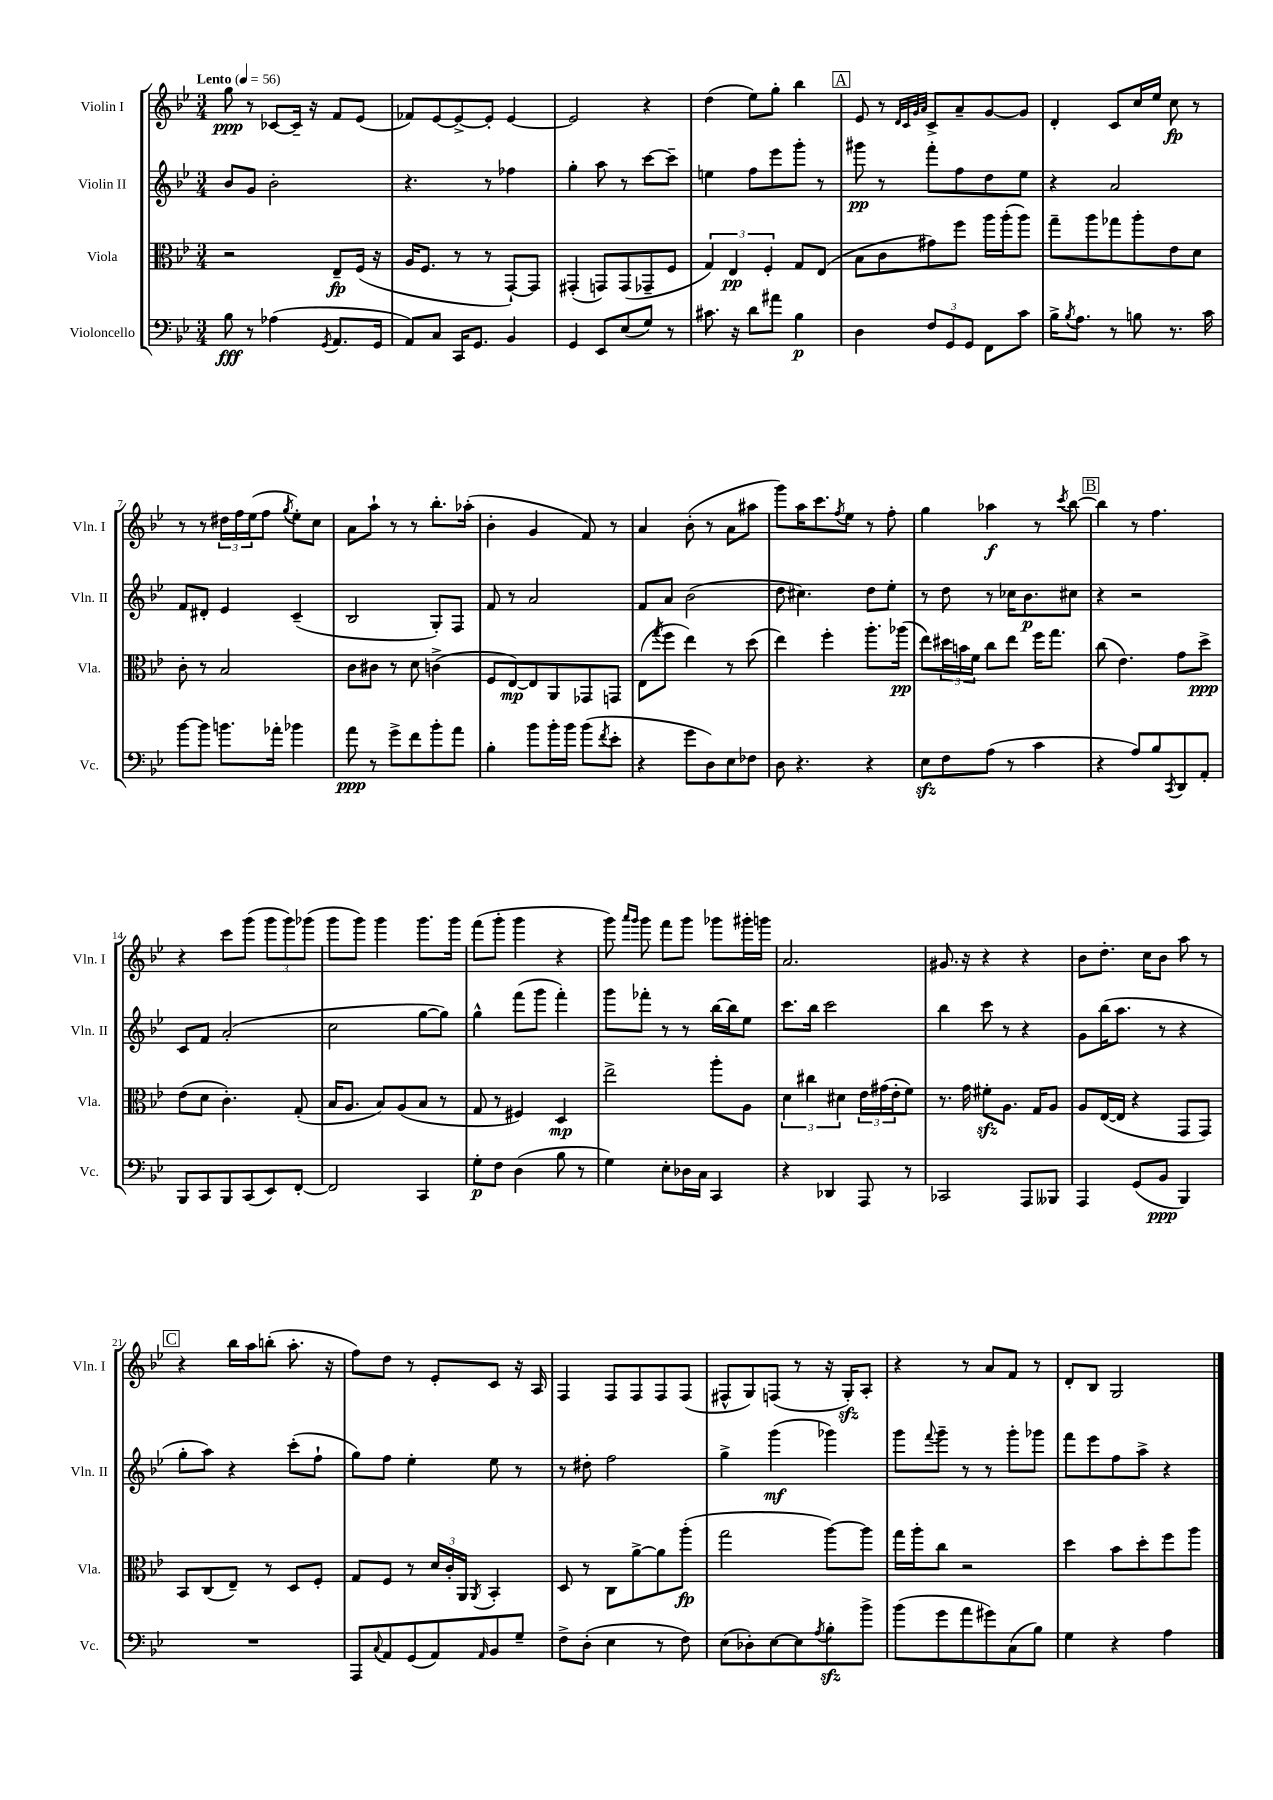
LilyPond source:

<<
\new StaffGroup <<
\new Staff = "s0" \with { instrumentName = "Violin I" shortInstrumentName = "Vln. I" } {
    \clef treble \key bes \major \numericTimeSignature \time 3/4 \tempo "Lento" 4 = 56
    g''8\ppp r8 ces'8~ ces'16-- r16 f'8 ees'8( |
    fes'8) ees'8~ ees'8~-> ees'8-. ees'4~ |
    ees'2 r4 |
    d''4( ees''8) g''8-. bes''4 |
    \mark \markup { \box "A" } ees'8 r8 \grace { d'32 c'32 g'32 a'32 } c'8-> a'8-- g'8~ g'8 |
    d'4-. c'8 c''16 ees''16 c''8\fp r8 |
    r8 r8 \tuplet 3/2 { dis''16 f''16 ees''16( } f''8 \acciaccatura { g''8 } ees''8-.) c''8 |
    a'8 a''8-! r8 r8 bes''8.-. aes''16-.( |
    bes'4-. g'4 f'8) r8 |
    a'4 bes'8-.( r8 a'8 ais''8 |
    g'''8) a''16 c'''8. \acciaccatura { f''8 } ees''8 r8 f''8-. |
    g''4 aes''4\f r8 \acciaccatura { c'''8 } bes''8~ |
    \mark \markup { \box "B" } bes''4 r8 f''4. |
    r4 c'''8 g'''8( \tuplet 3/2 { g'''8 g'''8) ges'''8( } |
    g'''8 g'''8) g'''4 g'''8. g'''16 |
    f'''8( g'''8-. g'''4 r4 |
    g'''8) \grace { a'''16 g'''16 } g'''8 f'''8 g'''8 ges'''8 gis'''16-. g'''16 |
    a'2. |
    gis'8. r16 r4 r4 |
    bes'8 d''8.-. c''16 bes'8 a''8 r8 |
    \mark \markup { \box "C" } r4 bes''16 a''16 b''8-.( a''8.-. r16 |
    f''8) d''8 r8 ees'8-. c'8 r16 a16 |
    f4 f8 f8 f8 f8( |
    fis8-^ g8) f8( r8 r16 g16-.\sfz) a8-. |
    r4 r8 a'8 f'8 r8 |
    d'8-. bes8 g2 \bar "|." |
}
\new Staff = "s1" \with { instrumentName = "Violin II" shortInstrumentName = "Vln. II" } {
    \clef treble \key bes \major \numericTimeSignature \time 3/4
    bes'8 g'8 bes'2-. |
    r4. r8 fes''4 |
    g''4-. a''8 r8 c'''8~ c'''8-- |
    e''4 f''8 ees'''8 g'''8-. r8 |
    \mark \markup { \box "A" } gis'''8\pp r8 f'''8-. f''8 d''8 ees''8 |
    r4 a'2 |
    f'8 dis'8-. ees'4 c'4--( |
    bes2 g8-.) f8 |
    f'8 r8 a'2 |
    f'8 a'8 bes'2( |
    d''8 cis''4.) d''8 ees''8-. |
    r8 d''8 r8 ces''16 bes'8.\p cis''8 |
    \mark \markup { \box "B" } r4 r2 |
    c'8 f'8 a'2-.( |
    c''2 g''8~ g''8) |
    g''4-^ f'''8( g'''8 f'''4-.) |
    g'''8 fes'''8-. r8 r8 bes''16~ bes''16 ees''8 |
    c'''8. bes''16 c'''2 |
    bes''4 c'''8 r8 r4 |
    g'8 bes''16( a''8. r8 r4 |
    \mark \markup { \box "C" } g''8-. a''8) r4 c'''8-.( f''8-! |
    g''8) f''8 ees''4-. ees''8 r8 |
    r8 dis''8-. f''2 |
    g''4-> g'''4\mf( ges'''4) |
    g'''8 \appoggiatura { f'''8 } g'''8-- r8 r8 g'''8-. ges'''8 |
    f'''8 ees'''8 f''8 a''8-> r4 \bar "|." |
}
\new Staff = "s2" \with { instrumentName = "Viola" shortInstrumentName = "Vla." } {
    \clef alto \key bes \major \numericTimeSignature \time 3/4
    r2 ees8--\fp f16( r16 |
    a16 f8. r8 r8 g,8~-!) g,8 |
    gis,4-.( g,8) g,8( ges,8-- f8 |
    \tuplet 3/2 { g4) ees4\pp f4-. } g8 ees8( |
    \mark \markup { \box "A" } bes8 c'8 gis'8) f''8 a''16 a''16-.( a''8) |
    g''8-- a''8 ges''8 a''8-. ees'8 d'8 |
    c'8-. r8 bes2 |
    c'8 cis'8 r8 d'8 c'4->( |
    f8 ees8~\mp) ees8 a,8 ges,8 g,8 |
    ees8( \acciaccatura { g''8 } f''8 ees''4) r8 d''8( |
    ees''4) f''4-. a''8.-. aes''16\pp( |
    ees''8) \tuplet 3/2 { dis''16 b'16 f'16 } c''8 ees''8 f''16 g''8. |
    \mark \markup { \box "B" } c''8( ees'4.) g'8 d''8->\ppp |
    ees'8( d'8 c'4.-.) g8-.( |
    bes16 a8. bes8) a8( bes8 r8 |
    g8 r8 fis4) d4\mp |
    ees''2-> a''8-. a8 |
    \tuplet 3/2 { d'4 cis''4 dis'4 } \tuplet 3/2 { ees'16 gis'16( ees'16-. } f'8) |
    r8. g'16 fis'8-.\sfz a8. g16 a8 |
    a8 ees16~( ees16 r4 g,8 g,8) |
    \mark \markup { \box "C" } bes,8 c8( ees8--) r8 d8 f8-. |
    g8 f8 r8 \tuplet 3/2 { d'16 c'16-. a,16 } \acciaccatura { a,8 } bes,4-. |
    d8 r8 c8 a'8~-> a'8 a''8-.\fp( |
    g''2 a''8~) a''8 |
    g''16 a''16-. c''8 r2 |
    d''4 bes'8 d''8-. f''8 a''8 \bar "|." |
}
\new Staff = "s3" \with { instrumentName = "Violoncello" shortInstrumentName = "Vc." } {
    \clef bass \key bes \major \numericTimeSignature \time 3/4
    bes8\fff r8 aes4( \acciaccatura { g,8 } a,8. g,16 |
    a,8) c8 c,16 g,8. bes,4 |
    g,4 ees,8 ees8( g8) r8 |
    cis'8. r16 d'8 ais'8 bes4\p |
    \mark \markup { \box "A" } d4 \tuplet 3/2 { f8 g,8 g,8 } f,8 c'8 |
    bes16-> \acciaccatura { bes8 } a8. r8 b8 r8. c'16 |
    bes'8~ bes'8 b'8. aes'16-. bes'4 |
    a'8\ppp r8 g'8-> f'8 bes'8-. a'8 |
    bes4-. bes'8 bes'16-. bes'16 bes'8( \acciaccatura { f'8 } ees'8-. |
    r4 g'8 d8) ees8 fes8 |
    d8 r4. r4 |
    ees8\sfz f8 a8( r8 c'4 |
    \mark \markup { \box "B" } r4 a8) bes8 \acciaccatura { c,8 } d,8 a,8-. |
    bes,,8 c,8 bes,,8 c,8( ees,8) f,8~-. |
    f,2 c,4 |
    g8-.\p f8 d4( bes8 r8 |
    g4) ees8-. des16 c16 c,4 |
    r4 des,4 a,,8 r8 |
    ces,2 a,,8 beses,,8 |
    a,,4 g,8( bes,8\ppp bes,,4) |
    \mark \markup { \box "C" } R2. |
    a,,8 \appoggiatura { c8 } a,8 g,8( a,8) \grace { a,16 } bes,8 g8-- |
    f8-> d8-.( ees4 r8 f8) |
    ees8( des8-.) ees8~ ees8 \acciaccatura { a8 } bes8-.\sfz bes'8-> |
    bes'8( g'8 a'8 gis'8) c8( bes8) |
    g4 r4 a4 \bar "|." |
}
>>
>>
